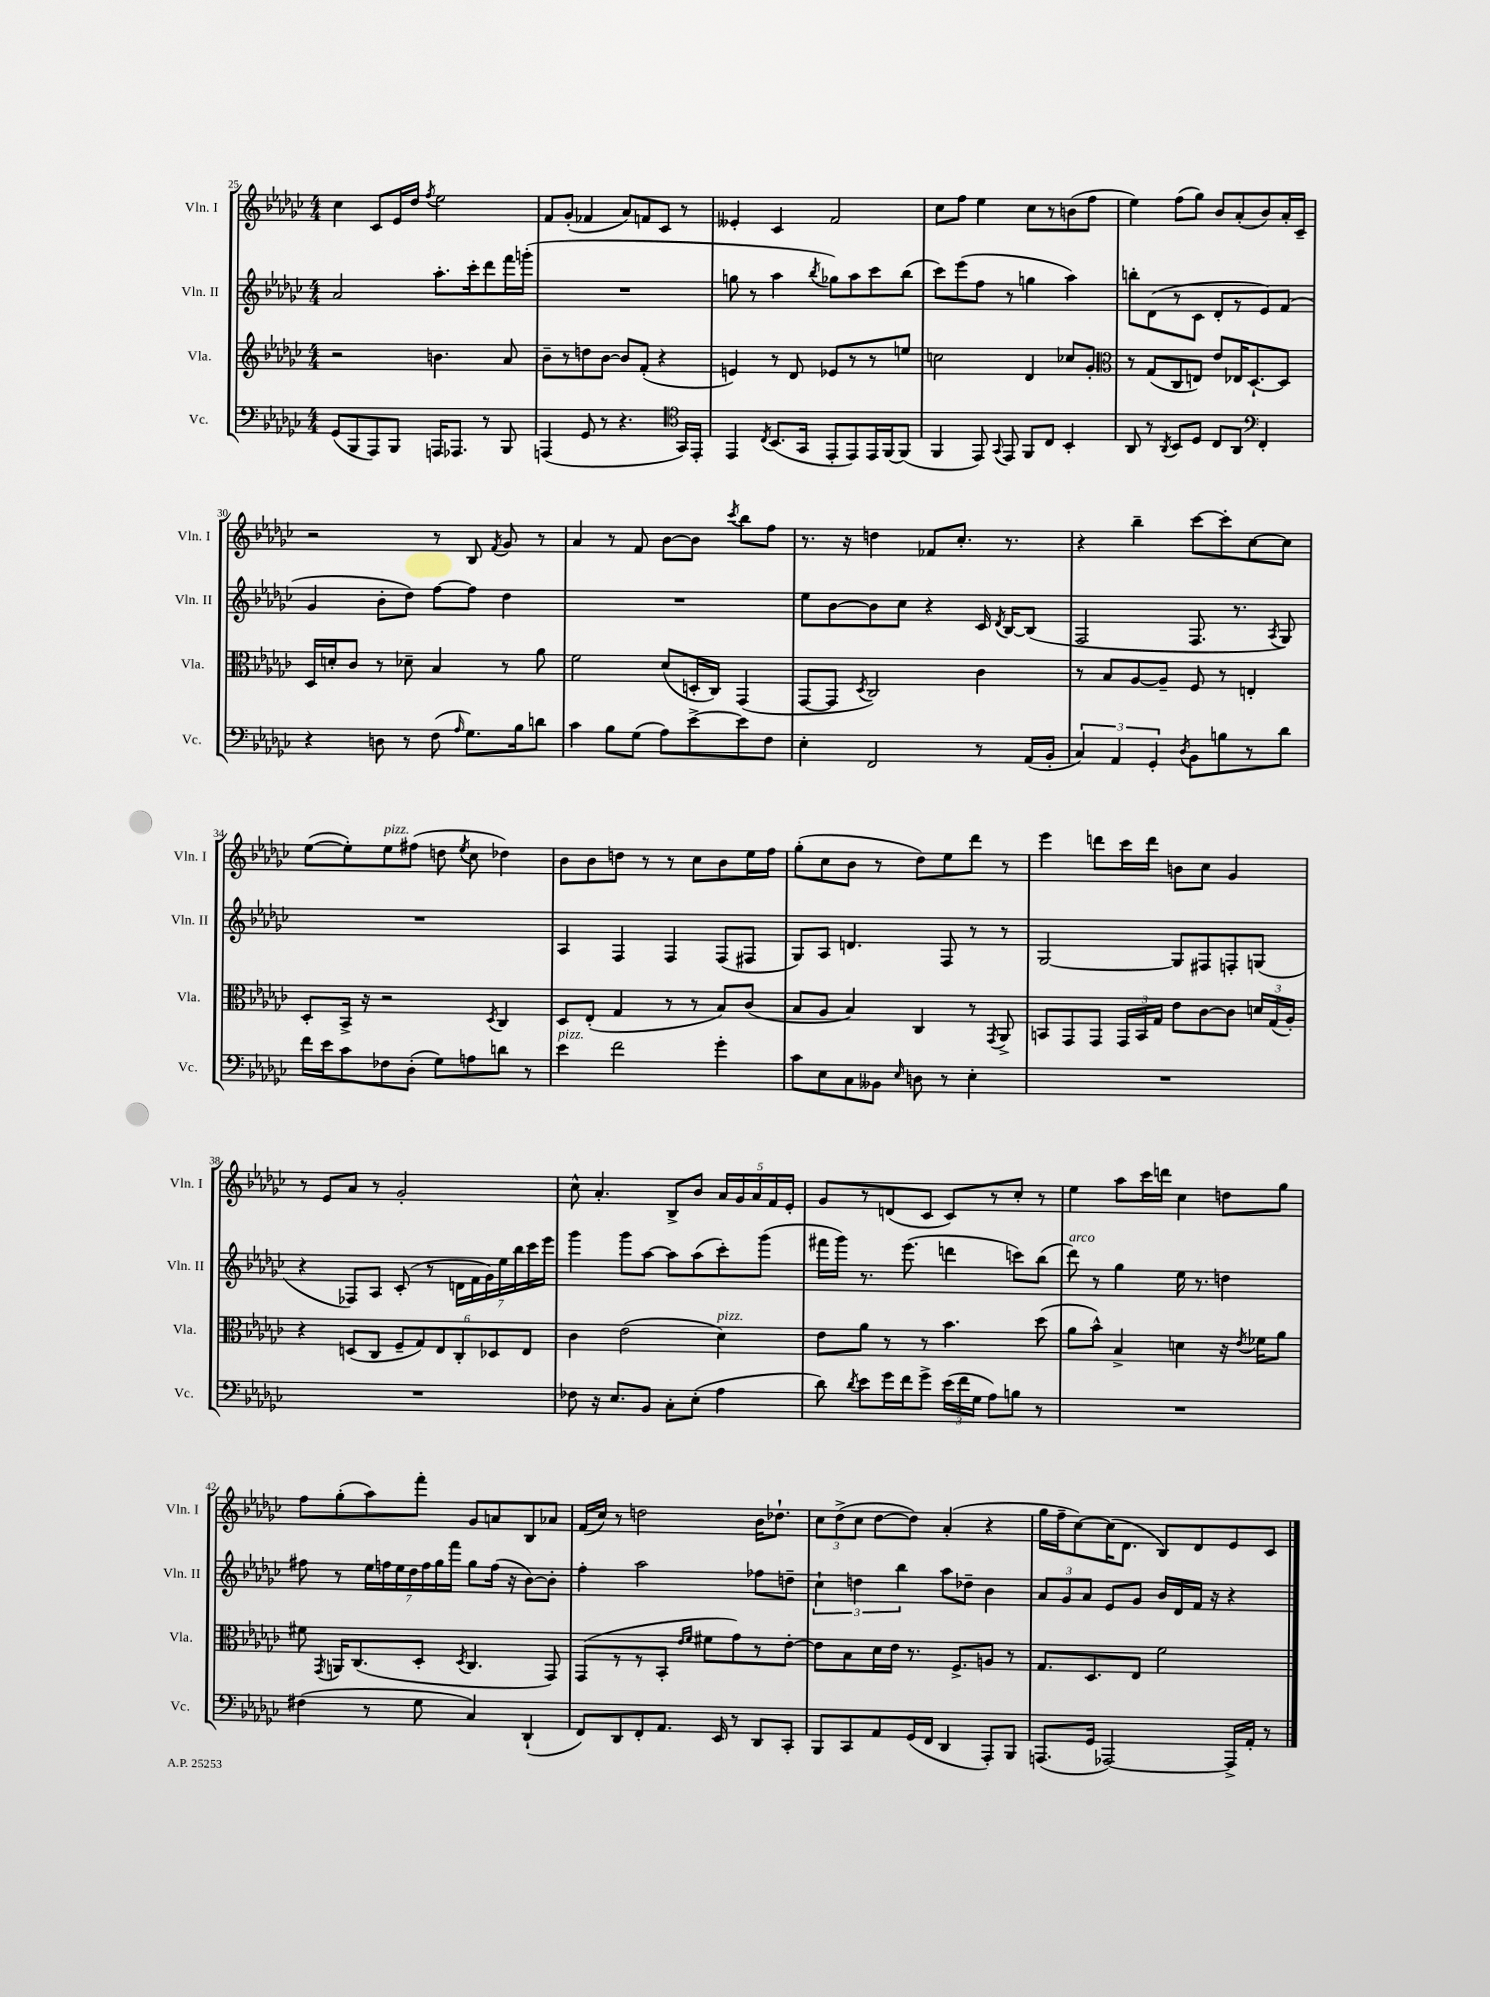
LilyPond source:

<<
\new StaffGroup <<
\new Staff = "s0" \with { instrumentName = "Vln. I" shortInstrumentName = "Vln. I" } {
    \clef treble \key ges \major \numericTimeSignature \time 4/4
    \autoBeamOff ces''4 ces'8[ ees'16 des''16] \acciaccatura { f''8 } ees''2 |
    f'8[ ges'8]-.( fes'4 aes'8[) f'8 ces'8] r8 |
    eeses'4-. ces'4 f'2 |
    ces''8[ f''8] ees''4 ces''8[ r8 b'8( f''8] |
    ees''4) f''8[( ges''8]) bes'8[ aes'8-.( bes'8) aes'16-. ces'16]-- |
    r2 r8 bes8 \acciaccatura { f'8 } ges'8 r8 |
    aes'4 r8 f'8 bes'8[~ bes'8] \acciaccatura { ces'''8 } bes''8[ f''8] |
    r8. r16 d''4 fes'8[ ces''8.]-. r8. |
    r4 bes''4-- ces'''8[~ ces'''8-. ces''8~ ces''8] |
    ees''8[~( ees''8-.) ees''8^\markup { \italic "pizz." } fis''8]( d''8 \acciaccatura { ees''8 } ces''8 des''4) |
    bes'8[ bes'8 d''8] r8 r8 ces''8[ bes'8 ees''16 f''16] |
    ges''8[-.( ces''8 bes'8] r8 des''8[) ees''8 des'''8] r8 |
    ees'''4 d'''8[ ces'''16 d'''16] b'8[ ces''8] ges'4 |
    r8 ees'8[ aes'8] r8 ges'2-. |
    ces''8-^ aes'4.-. bes8[-> bes'8] \tuplet 5/4 { aes'16[ ges'16 aes'16 f'16 ees'16]-. } |
    ges'8[ r8 d'8( ces'8] ces'8[) r8 ces''8]-. r8 |
    ees''4 aes''8[ ces'''16 d'''16] ces''4 d''8[ ges''8] |
    f''8[ ges''8-.( aes''8) f'''8]-. ges'8[ a'8 bes8 aes'8] |
    f'16[( ces''16]) r8 d''2 bes'16[ des''8.]-! |
    \tuplet 3/2 { ces''8[ des''8->( ces''8] } des''8[~ des''8]) aes'4-.( r4 |
    ges''16[ f''16-- ces''8~) ces''16( des'8.] bes8[) des'8 ees'8 ces'8] \bar "|." |
}
\new Staff = "s1" \with { instrumentName = "Vln. II" shortInstrumentName = "Vln. II" } {
    \clef treble \key ges \major \numericTimeSignature \time 4/4
    \autoBeamOff aes'2 aes''8.[-. ces'''16-. des'''8 f'''16 g'''16]-.( |
    R1 |
    g''8 r8 aes''4 \acciaccatura { bes''8 } ges''8[) aes''8 ces'''8 bes''8]( |
    ces'''8[) ees'''8( f''8] r8 g''4 aes''4) |
    b''8[-. des'8( r8 ces'8] des'8[-. r8 ees'8) f'8]( |
    ges'4 bes'8[-. des''8]) f''8[~ f''8] des''4 |
    R1 |
    ees''8[ bes'8~ bes'8 ces''8] r4 ces'16 \acciaccatura { des'8 } bes16[~ bes8]( |
    f2 f8. r8. \acciaccatura { aes8 } ges8) |
    R1 |
    aes4 f4 f4 f8[( fis8] |
    ges8[) aes8] d'4. f8 r8 r8 |
    ges2~ ges8[ fis8 f8-. g8]( |
    r4 fes8[) aes8] ces'8-.( r8 \tuplet 7/4 { d'16[ f'16 ges'16) ees''16 bes''16 ces'''16 ees'''16] } |
    ges'''4 ges'''8[ aes''8]~ aes''8[ aes''8( ces'''8-.) ges'''8]( |
    fis'''16[ ges'''16]) r8. ees'''8.( d'''4 c'''8[) bes''8]( |
    des'''8^\markup { \italic "arco" }) r8 ges''4 ees''16 r8. d''4 |
    fis''8 r8 \tuplet 7/4 { ees''16[ f''16 ees''16 des''16 f''16 ges''16 f'''16] } ges''8[ f''16]( r16 bes'8[~) bes'8]-. |
    f''4-. aes''2 fes''8[ d''8]-- |
    \tuplet 3/2 { ces''4-! d''4 bes''4 } aes''8[ des''8]-- bes'4 |
    \tuplet 3/2 { aes'8[ ges'8 aes'8] } ees'8[ ges'8] bes'16[ des'16 f'16] r16 r4 \bar "|." |
}
\new Staff = "s2" \with { instrumentName = "Vla." shortInstrumentName = "Vla." } {
    \clef treble \key ges \major \numericTimeSignature \time 4/4
    \autoBeamOff r2 b'4. aes'8 |
    bes'8[-- r8 d''8 bes'8]~ bes'8[ f'8]-.( r4 |
    e'4) r8 des'8 ees'8[ r8 r8 e''8] |
    c''2 des'4 ces''8[ ges'8]-. |
    \clef alto r8 ges8[( ces8 e8]) ees'8[ ees16 des8.~-! des8] |
    des16[ d'16-. ces'8] r8 des'8-- bes4 r8 aes'8 |
    f'2 des'8[( d16-. ces16]) ges,4( |
    ges,8[~ ges,8] \acciaccatura { des8 } ces2) ces'4 |
    r8 bes8[ aes8~ aes8]-- f8 r8 e4-. |
    des8[-. bes,16]-> r16 r2 \acciaccatura { des8 } ces4 |
    des8[ ees8]-.( ges4 r8 r8 bes8[) ces'8]( |
    bes8[ aes8] bes4) ces4 r8 \acciaccatura { ges,8 } aes,8-> |
    b,8[ ges,8 ges,8] \tuplet 3/2 { ges,16[ b,16 ges16] } ees'8[ ces'8~ ces'8] \tuplet 3/2 { d'16[ ges16( aes16]-.) } |
    r4 d8[( ces8] \tuplet 6/4 { f8[-- ges8) ees8 ces8-. des8 ees8] } |
    ces'4 ees'2( des'4^\markup { \italic "pizz." }) |
    ees'8[ aes'8] r8 r8 bes'4. des''8( |
    aes'8[ bes'8]-^) bes4-> d'4 r16 \acciaccatura { ees'8 } fes'16[ aes'8] |
    fis'8 \acciaccatura { ges,8 } a,16[ ces8.( des8]-. \acciaccatura { des8 } ces4. ges,8) |
    ges,8[( r8 r8 bes,8]-. \grace { ees'16[ f'16] } fis'8[ ges'8) r8 ees'8]~-. |
    ees'8[ bes8 des'16 ees'16] r8. f8.[-> a8] r8 |
    ges8.[ des8. ees8] f'2 \bar "|." |
}
\new Staff = "s3" \with { instrumentName = "Vc." shortInstrumentName = "Vc." } {
    \clef bass \key ges \major \numericTimeSignature \time 4/4
    \autoBeamOff ges,8[( bes,,8 aes,,8) bes,,8] a,,16[ aes,,8.] r8 bes,,8 |
    a,,4( ges,8 r8 r4. \clef tenor ges,16[) ees,16]-. |
    ees,4 \acciaccatura { ces8 } bes,8.[( ges,16] ees,8[-. ees,8) ees,16 f,16~ f,8]( |
    f,4 ees,8) \appoggiatura { ges,8 } ees,8 f,8[ ces8] bes,4-. |
    aes,8 r8 \acciaccatura { aes,8 } bes,8[ des8] ces8[ aes,8] \clef bass f,4-. |
    r4 d8 r8 f8( \grace { aes16 } ges8.[) bes16 d'8] |
    ces'4 bes8[ ges8]( aes8[) ees'8~-> ees'8 f8] |
    ees4-. f,2 r8 aes,16[( bes,16]-. |
    \tuplet 3/2 { ces4) aes,4 ges,4-. } \acciaccatura { des8 } bes,8[ b8 r8 des'8] |
    f'16[ ees'16 ces'8 fes8 des8]-.( ges8[) a8 d'8] r8 |
    ees'4^\markup { \italic "pizz." } f'2 ges'4-. |
    ces'8[ ees8 ces8 beses,8] \grace { ees16 } d8 r8 ees4-. |
    R1 |
    R1 |
    fes8 r16 ees8.[ bes,8] ces8[-. ees8]-.( aes4 |
    des'8) \acciaccatura { des'8 } ees'8[ ges'16 f'16 ges'8]-> \tuplet 3/2 { ees'16[( f'16 ges16] } aes8[) b8] r8 |
    R1 |
    fis4( r8 ges8 ces4) des,4-!( |
    f,8[) des,8 f,8-. aes,8.] ees,16 r8 des,8[ ces,8]-. |
    bes,,8[ ces,8 aes,8 ges,16( f,16] des,4 aes,,8[-.) bes,,8] |
    a,,8.[( ges,16] aes,,2~) aes,,16[-> aes,16]-. r8 \bar "|." |
}
>>
>>
\layout { \context { \Score currentBarNumber = #25 } }
